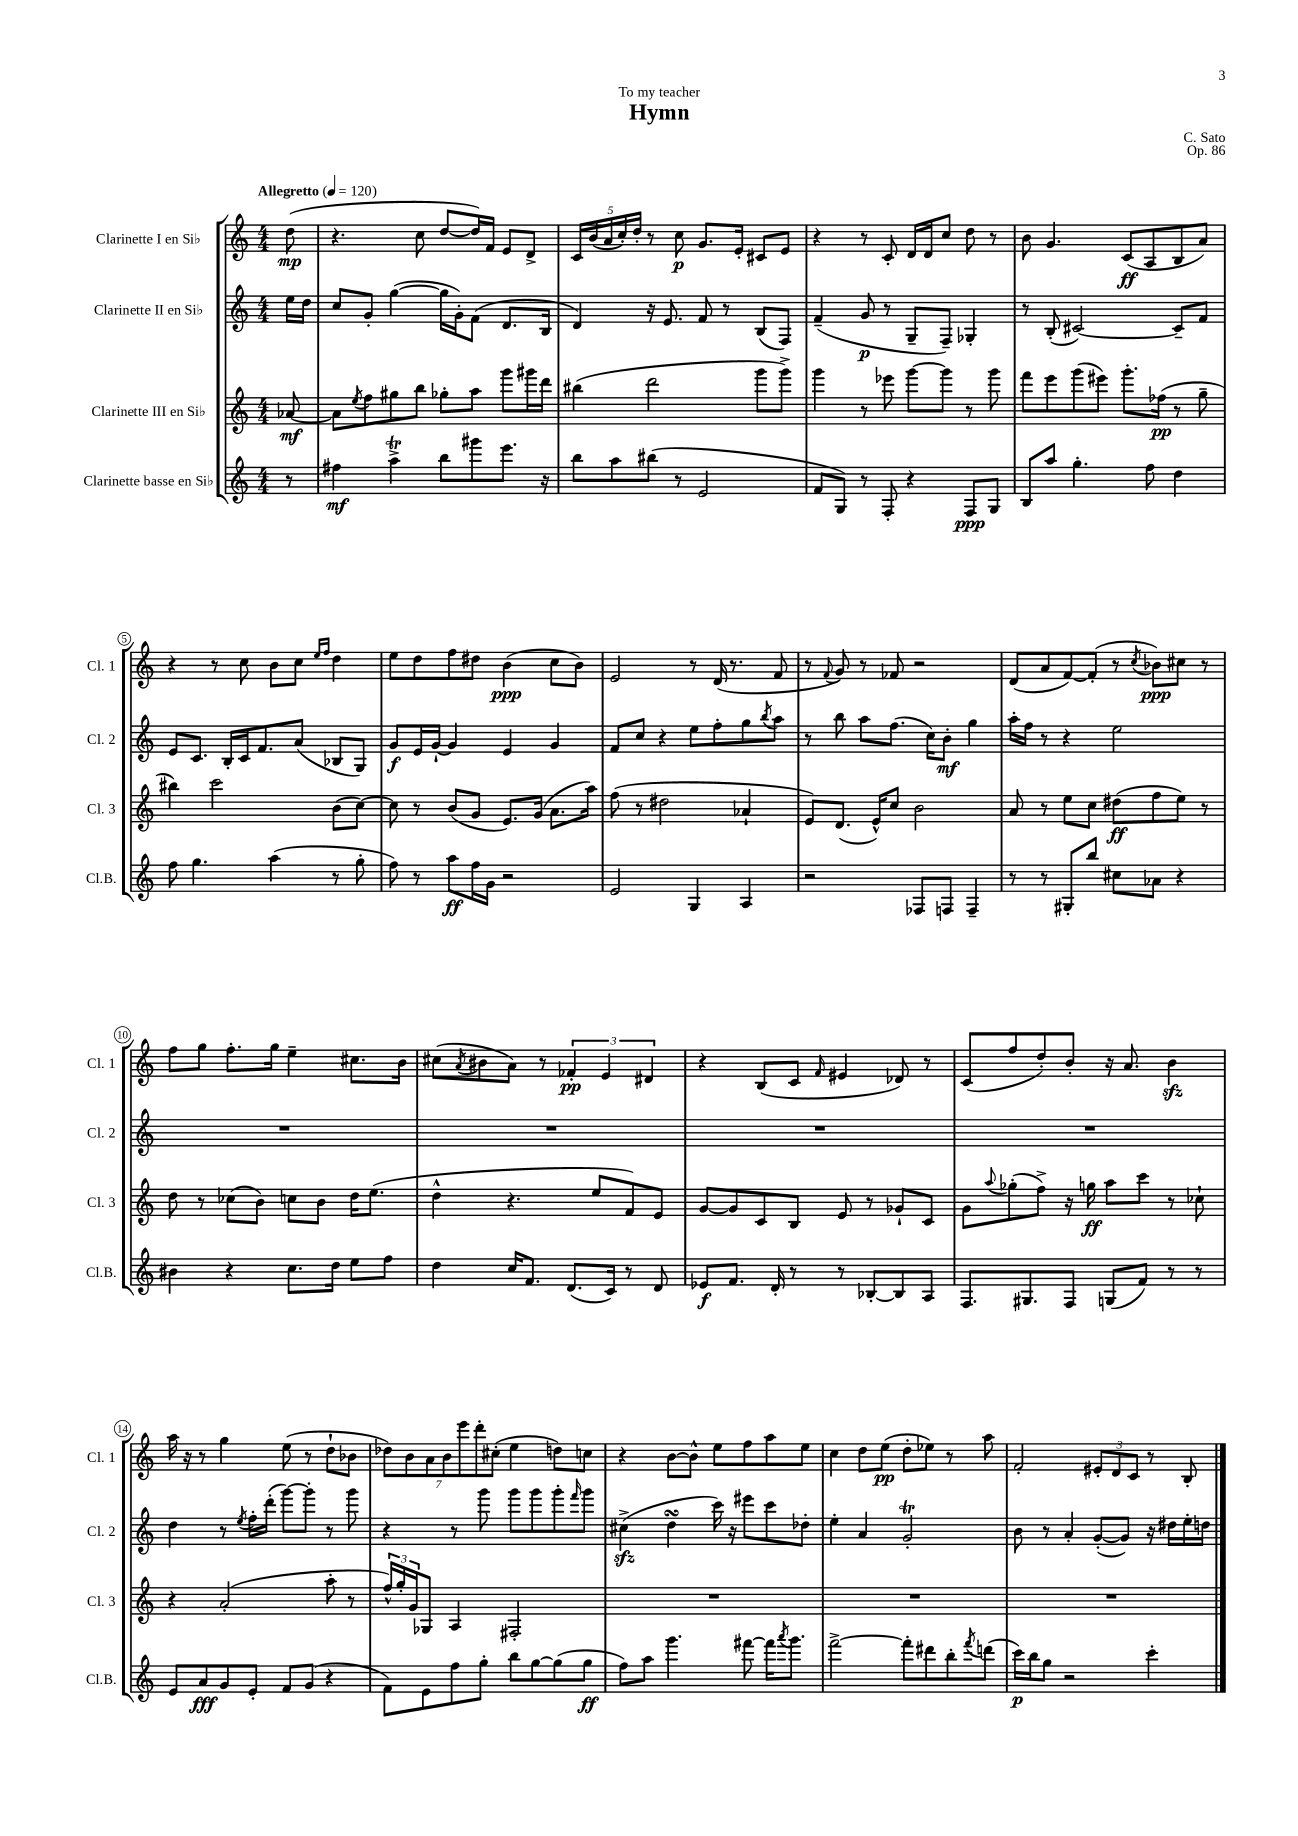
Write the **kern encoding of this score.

**kern	**kern	**kern	**kern
*staff4	*staff3	*staff2	*staff1
*clefG2	*clefG2	*clefG2	*clefG2
*k[]	*k[]	*k[]	*k[]
*M4/4	*M4/4	*M4/4	*M4/4
*MM120	*MM120	*MM120	*MM120
8r	[8a-/	16ee\LL	(8dd\
.	.	16dd\JJ	.
=	=	=	=
4ff#\	8a-\]L	8cc/L	4.r
.	8qee/	.	.
.	8ff\	8g'/J	.
4aa^\	8gg#\	([4gg\	.
.	8bb\J	.	8cc\
8bb\L	8gg-'\L	16gg\]LL	[8dd/L
.	.	16g'\J)	.
8ggg#\	8aa\J	(8f\J	16dd/]L)
.	.	.	16f/JJ
8.eee\J	8ggg\L	8.d/L	8e/L
.	16ggg#\L	.	8d^/J
16r	16ddd\JJ	16B/Jk	.
=	=	=	=
8bb\L	(4bb#\	4d/)	20c/LL
.	.	.	(20b/
.	.	.	20a/
8aa\	.	.	.
.	.	.	20cc'/)
.	.	.	20dd'/JJ
(8bb#\J	2ddd\	16r	8r
.	.	8.e/	.
8r	.	.	8cc\
2e/	.	8f/	8.g/L
.	.	8r	.
.	.	.	16e'/Jk
.	8ggg\L	(8B/L	8c#/L
.	8ggg^\J)	8F/J)	8e/J
=	=	=	=
8f/L	4ggg\	(4f~/	4r
8G/J)	.	.	.
8r	8r	8g/	8r
8F'/	8eee-\	8r	8c'/
4r	[8ggg\L	8G~/L	16d/LL
.	.	.	16d/J
.	8ggg\]J	8F~/J)	8cc/J
8F/L	8r	4G-'/	8dd\
8G/J	8ggg\	.	8r
=	=	=	=
8B/L	8fff\L	8r	8b\
8aa/J	8eee\	(8B'/	4.g/
4.gg'\	(8ggg\	[2c#/)	.
.	8eee#\J)	.	.
.	8.ggg'\L	.	(8c/L
8ff\	.	.	8A/
.	(16ff-\Jk	.	.
4dd\	8r	8c#~/]L	8B/
.	8gg~\	8f/J	8a/J)
=	=	=	=
8ff\	4bb#\)	8e/L	4r
4.gg\	.	8.c/J	.
.	2ccc\	.	8r
.	.	16B'/LL	.
.	.	16c/J	8cc\
.	.	8.f/	.
(4aa\	.	.	8b\L
.	.	(8a/J	8cc\J
.	.	.	16qqee/LL
.	.	.	16qqff/JJ
8r	(8b\L	8B-/L	4dd\
8gg'\	[8cc\J)	8G/J)	.
=	=	=	=
8ff\)	8cc\]	8g/L	8ee\L
8r	8r	16e/L	8dd\
.	.	[16g`/JJ	.
8aa\L	(8b/L	4g/]	8ff\
16ff\L	8g/J	.	8dd#\J
16g\JJ	.	.	.
2r	8.e/L)	4e/	(4b\
.	(16g/Jk	.	.
.	8.a\L	4g/	8cc\L
.	.	.	8b\J)
.	16aa\Jk)	.	.
=	=	=	=
2e/	(8ff\	8f/L	2e/
.	8r	8cc/J	.
.	2dd#\	4r	.
4G/	.	8ee\L	8r
.	.	8ff'\	(16d/
.	.	.	8.r
4A/	4a-`/	8gg\	.
.	.	8qbb/	.
.	.	8aa\J	8f/
=	=	=	=
2r	8e/L)	8r	8r
.	.	.	8qqf/
.	(8.d/J	8bb\	8g/)
.	.	8aa\L	8r
.	16e^^/LK)	.	.
.	8cc/J	(8.ff\J	8f-/
8F-/L	2b\	.	2r
.	.	16cc\LK)	.
8F/J	.	8b'\J	.
4F~/	.	4gg\	.
=	=	=	=
8r	8a/	16aa'\LL	(8d/L
.	.	16ff\JJ	.
8r	8r	8r	8a/
8G#'/L	8ee\L	4r	[8f/)
8bb/J	8cc\J	.	(8f'/]J
8cc#\L	(8dd#\L	2ee\	8r
.	.	.	8qcc/
8a-\J	8ff\	.	8b-\L)
4r	8ee\J)	.	8cc#\J
.	8r	.	8r
=	=	=	=
4b#\	8dd\	1r	8ff\L
.	8r	.	8gg\J
4r	(8cc-\L	.	8.ff'\L
.	8b\J)	.	.
.	.	.	16gg\Jk
8.cc\L	8cc\L	.	4ee~\
.	8b\J	.	.
16dd\Jk	.	.	.
8ee\L	16dd\LK	.	8.cc#\L
.	(8.ee\J	.	.
8ff\J	.	.	.
.	.	.	16b\Jk
=	=	=	=
4dd\	4dd^^\	1r	(8cc#\L
.	.	.	8qa/
.	.	.	8b#\
16cc/LK	4.r	.	8a\J)
8.f/J	.	.	.
.	.	.	8r
(8.d/L	.	.	6f-'/
.	8ee/L	.	.
.	.	.	6e/
16c/Jk)	.	.	.
8r	8f/)	.	.
.	.	.	6d#/
8d/	8e/J	.	.
=	=	=	=
8e-/L	[8g/L	1r	4r
8.f/J	8g/]	.	.
.	8c/	.	(8B/L
16d'/	.	.	.
8r	8B/J	.	8c/J
.	.	.	16qqf/
8r	8e/	.	4e#/
[8B-'/L	8r	.	.
8B-/]	8g-`/L	.	8d-/)
8A/J	8c/J	.	8r
=	=	=	=
8.F/L	8g\L	1r	(8c/L
.	8qqaa/	.	.
.	(8gg-'\	.	8ff/
8.G#/	.	.	.
.	8ff^\J)	.	8dd'/)
8F/J	16r	.	8b'/J
.	16gg\	.	.
(8G/L	8aa\L	.	16r
.	.	.	8.a/
8f/J)	8ccc\J	.	.
8r	8r	.	4b\
8r	8cc-`\	.	.
=	=	=	=
8e/L	4r	4dd\	16aa\
.	.	.	16r
8a/	.	.	8r
8g/	(2a'/	8r	4gg\
.	.	8qee/	.
8e'/J	.	16ff'\LL	.
.	.	(16ddd'\JJ	.
8f/L	.	[8ggg\L)	(8ee\
(8g/J	.	8ggg'\]J	8r
4r	8aa'\	8r	8dd`\L
.	8r	8ggg\	8b-\J
=	=	=	=
8f\L)	24ff^^/LL)	4r	14dd-\L)
.	24gg'/	.	.
.	.	.	14b\
.	24g/J	.	.
8e\	8G-/J	.	.
.	.	.	14a\
.	.	.	14b\
8ff\	4A/	8r	.
.	.	.	14eee\
.	.	.	14ddd'\
8gg'\J	.	8ggg\	.
.	.	.	(14cc#'\J
8bb\L	2F#'/	8ggg\L	4ee\
[8gg\	.	8ggg\	.
(8gg\]	.	8ggg'\	8dd\L)
.	.	16qqfff/	.
8gg\J	.	8ggg\J	8cc\J
=	=	=	=
8ff\L)	1r	(4cc#^\	4r
8aa\J	.	.	.
4.ggg\	.	4dd\	[8b\L
.	.	.	8b^^\]J
.	.	16ccc\)	8ee\L
.	.	16r	.
[8fff#\	.	8eee#\L	8ff\
16fff#\]LK	.	8ccc\	8aa\
8qaaa/	.	.	.
8.ggg\J	.	.	.
.	.	8dd-'\J	8ee\J
=	=	=	=
[2fff^\	1r	4ee'\	4cc\
.	.	4a/	8dd\L
.	.	.	(8ee\J
8fff'\]L	.	2g'/	8dd'\L
8ddd#\	.	.	8ee-\J)
8bb'\	.	.	8r
8qfff/	.	.	.
(8ddd\J	.	.	8aa\
=	=	=	=
16ccc\LL)	1r	8b\	2f'/
16bb\J	.	.	.
8gg\J	.	8r	.
2r	.	4a'/	.
.	.	([8g'/L	12e#'/L
.	.	.	12d/
.	.	8g/]J)	.
.	.	.	12c/J
4ccc'\	.	16r	8r
.	.	16dd#\LL	.
.	.	16ee'\	8B'/
.	.	16dd\JJ	.
==	==	==	==
*-	*-	*-	*-
